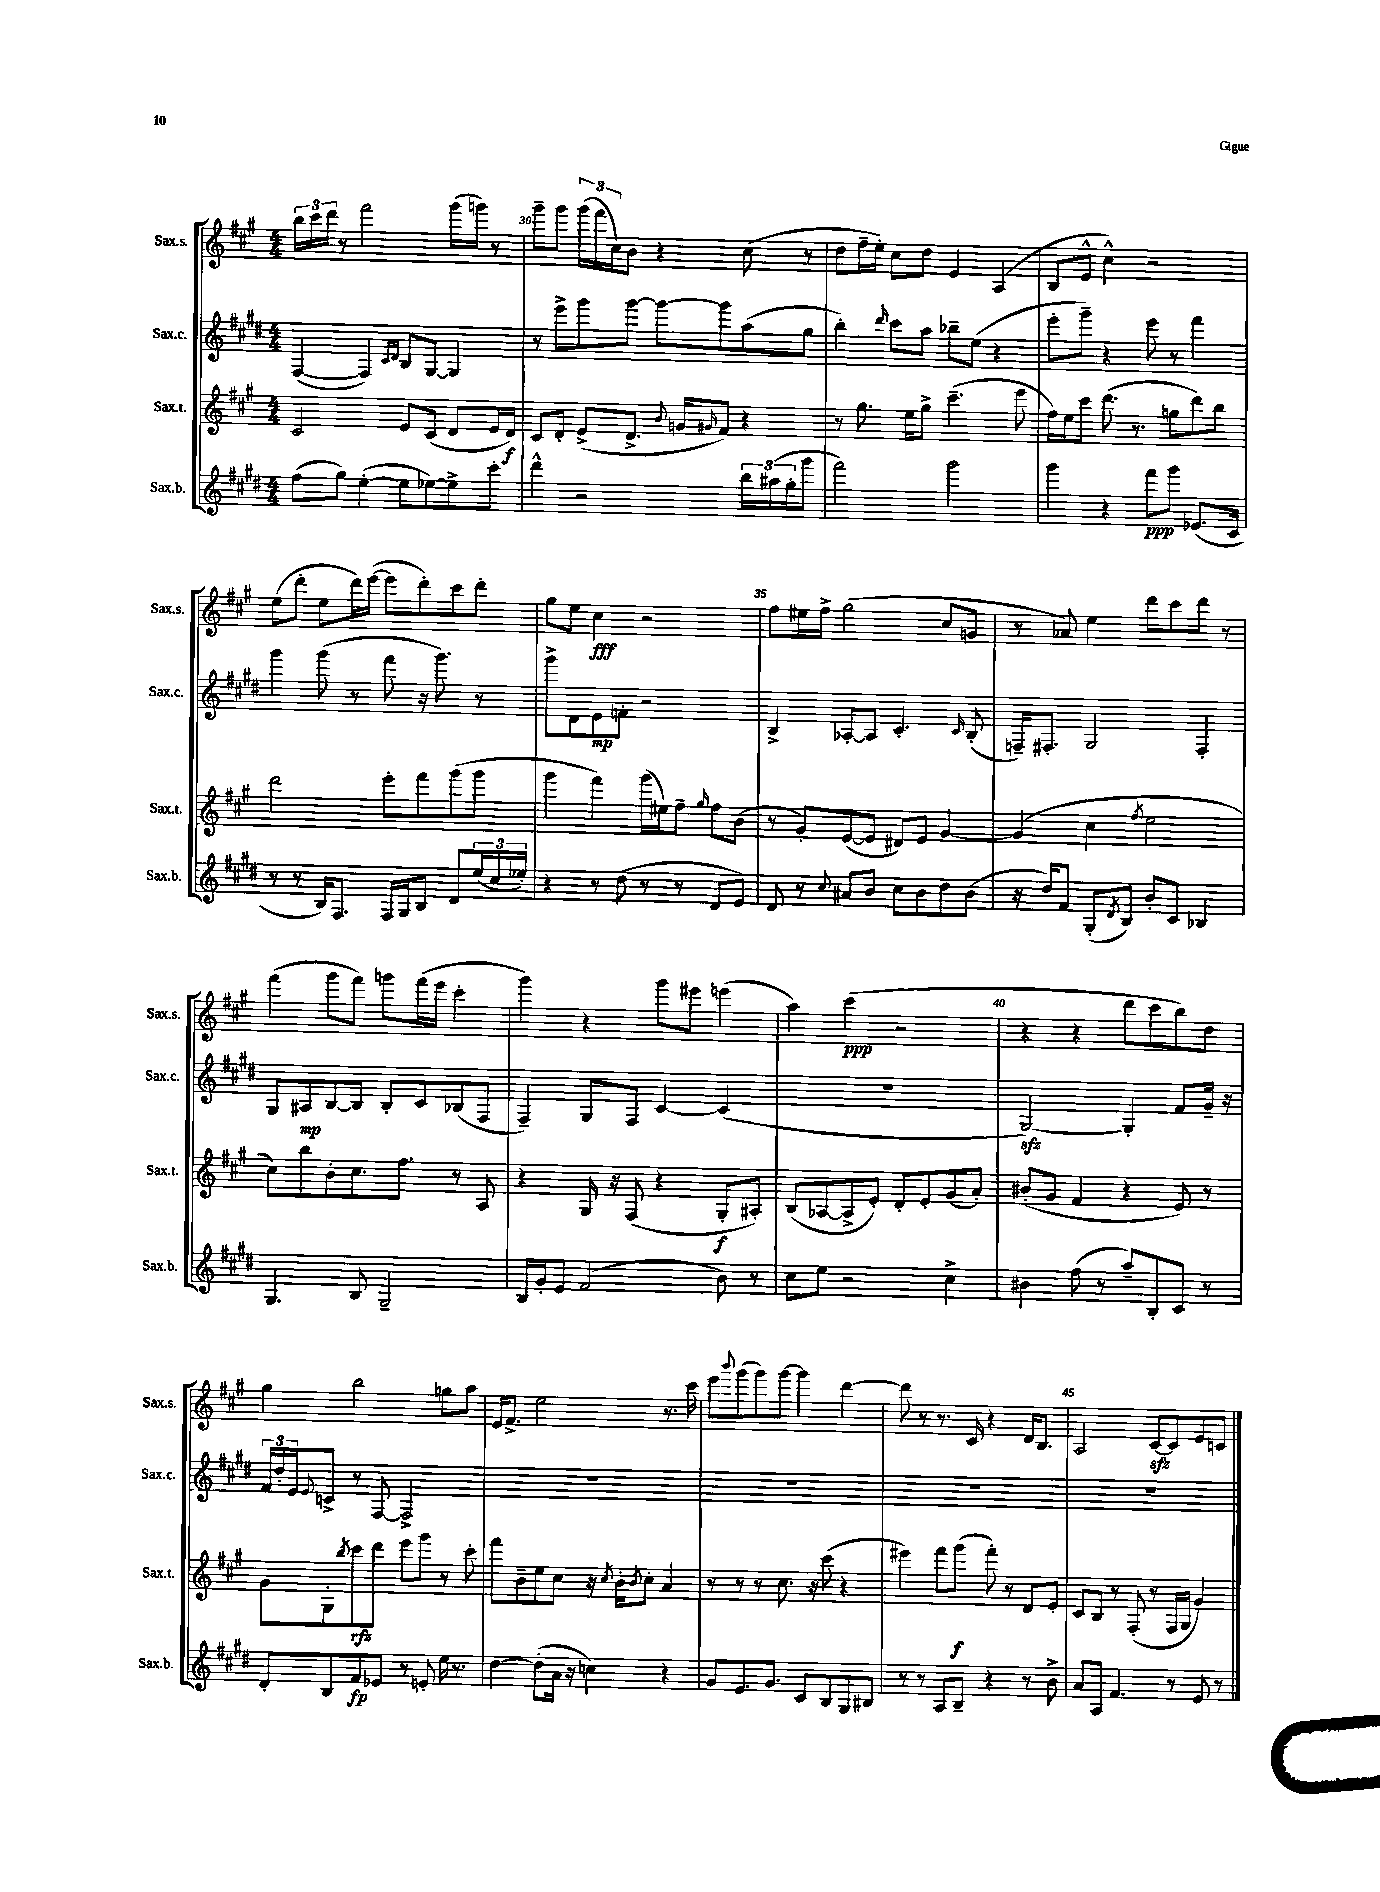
<<
\new StaffGroup <<
\new Staff = "s0" \with { instrumentName = "Sax.s." shortInstrumentName = "Sax.s." } {
    \clef treble \key a \major \numericTimeSignature \time 4/4
    \tuplet 3/2 { b''16 cis'''16 d'''16 } r8 fis'''2 gis'''16( g'''16) r8 |
    gis'''8-- gis'''8 \tuplet 3/2 { gis'''16( fis'''16 cis''16) } b'8 r4 cis''8( r8 |
    d''8 fis''16-- e''16-.) cis''8 d''8 e'4 a4( |
    b8 e'8-^ cis''4-^) r2 |
    e''8( d'''8-. e''8 d'''16) e'''16~( e'''8 d'''8-.) cis'''8 d'''8-. |
    gis''8 e''8 cis''4\fff r2 |
    fis''8 eis''16 fis''16-> gis''2( cis''8 g'8 |
    r8 aes'8) e''4 d'''8 cis'''8 d'''8 r8 |
    fis'''4( gis'''8 fis'''8) g'''8 fis'''16( e'''16 cis'''4-. |
    gis'''4) r4 gis'''8 eis'''8 e'''4( |
    a''4) cis'''4\ppp( r2 |
    r4 r4 d'''8 cis'''8 b''8) d''8 |
    gis''4 b''2 g''8 a''8 |
    e'16 fis'8.-> e''2 r8. cis'''16 |
    e'''8 \appoggiatura { b'''8 } gis'''8( gis'''8) gis'''8~ gis'''4 d'''4~ |
    d'''8 r8 r8. cis'16 r4 d'16 b8. |
    a2 cis'8~\sfz cis'8 e'8 c'8 \bar "|." |
}
\new Staff = "s1" \with { instrumentName = "Sax.c." shortInstrumentName = "Sax.c." } {
    \clef treble \key e \major \numericTimeSignature \time 4/4
    fis4~( fis4) \grace { cis'16 dis'16 } b8 gis8~ gis4 |
    r8 e'''8-> gis'''8 gis'''8~ gis'''8~ gis'''8 a''8( gis''8 |
    b''4-.) \grace { dis'''16 } cis'''8 a''8 bes''8-- e''8( r4 |
    e'''8-. gis'''8--) r4 e'''8 r8 fis'''4 |
    gis'''4 gis'''8( r8 fis'''8 r16 gis'''8.) r8 |
    gis'''8-> dis'8 e'8\mp f'8-. r2 |
    b4-> aes8~-. aes8 cis'4.-. \grace { cis'16 } b8-.( |
    f16--) fis8.-. gis2 fis4-. |
    gis8 ais8\mp b8~ b8 b8-. cis'8 bes8( fis8 |
    fis4--) gis8 fis8 cis'4~ cis'4( |
    R1 |
    gis2~\sfz) gis4-. fis'8 gis'16-- r16 |
    \tuplet 3/2 { fis'16 dis''16-. e'16 } \appoggiatura { e'8 } c'8-> r8 fis8~ fis2-> |
    R1 |
    R1 |
    R1 |
    R1 \bar "|." |
}
\new Staff = "s2" \with { instrumentName = "Sax.t." shortInstrumentName = "Sax.t." } {
    \clef treble \key a \major \numericTimeSignature \time 4/4
    cis'2 e'8 cis'8( d'8 e'16 d'16\f) |
    cis'8 d'8-. e'8->( d'8.-> \appoggiatura { b'8 } g'16 \grace { gis'16 } fis'8) r4 |
    r8 gis''8. e''16 gis''8-> cis'''4.--( e'''8 |
    fis''16) e''16 cis'''8 d'''8.( r8. g''8 d'''8) b''8 |
    d'''2 e'''8-. fis'''8 gis'''8( gis'''8 |
    gis'''4 fis'''4) gis'''16( eis''16) fis''8-- \grace { gis''16 } fis''8 b'8( |
    r8 gis'8-.) e'8~( e'8 dis'8) e'8 gis'4~ |
    gis'4( cis''4 \acciaccatura { fis''8 } e''2 |
    cis''8) b''8 b'8-. cis''8. fis''8. r8 a8 |
    r4 gis16 r16 fis8( r4 gis8-.\f ais8-.) |
    b8( aes8~ aes8-> e'8-.) d'8-. e'8-. gis'8( a'8-.) |
    bis'8-.( gis'8 fis'4 r4 e'8) r8 |
    gis'8 gis8-. \acciaccatura { b''8 } cis'''8\rfz d'''8 e'''8 gis'''8 r8 cis'''8-. |
    fis'''8 b'8-- e''8 cis''8 r16 \acciaccatura { cis''8 } b'16-. \acciaccatura { b'8 } cis''8-. a'4 |
    r8 r8 r8 cis''8. r16 cis'''8( r4 |
    eis'''4) fis'''8 gis'''8\f( fis'''8-.) r8 d'8 e'8-. |
    cis'8 b8 r8 fis8-.( r8 fis16 gis16 gis'4) \bar "|." |
}
\new Staff = "s3" \with { instrumentName = "Sax.b." shortInstrumentName = "Sax.b." } {
    \clef treble \key e \major \numericTimeSignature \time 4/4
    fis''8( gis''8) e''4~-.( e''8 ees''8~) ees''8-> cis'''8-. |
    dis'''4-^ r2 \tuplet 3/2 { b''16 ais''16( gis''16-. } gis'''8 |
    fis'''2) gis'''2 |
    gis'''4 r4 fis'''8\ppp gis'''8 ees'8.( cis'16 |
    r8 r8 b16) fis8. fis16 gis16 b8 dis'8 \tuplet 3/2 { e''16( cis''16 ees''16-.) } |
    r4 r8 dis''8( r8 r8 dis'8 e'8) |
    dis'8 r8 \appoggiatura { cis''8 } ais'8 b'8 cis''8 b'8 dis''8 b'8( |
    r16 dis''16) fis'8 gis8-.( \acciaccatura { dis'8 } b8) b'8-. cis'8 bes4 |
    gis4. b8 gis2-- |
    b16 gis'16-. e'8 fis'2( b'8) r8 |
    cis''8 e''8 r2 cis''4-> |
    bis'4 fis''8( r8 a''8--) b8-. cis'8 r8 |
    dis'8-. b8 fis'8\fp ees'8 r8 e'8-. e''16 r8. |
    dis''4~ dis''8-.( a'16 r16 c''4) r4 |
    gis'8 e'8. gis'8. cis'8 b8 gis8 bis8 |
    r8 r8 a8 b8-- r4 r8 b'8-> |
    a'8 a8 fis'4. r8 e'8 r8 \bar "|." |
}
>>
>>
\layout { \context { \Score currentBarNumber = #29 \override BarNumber.break-visibility = ##(#f #t #t) barNumberVisibility = #(every-nth-bar-number-visible 5) } }
